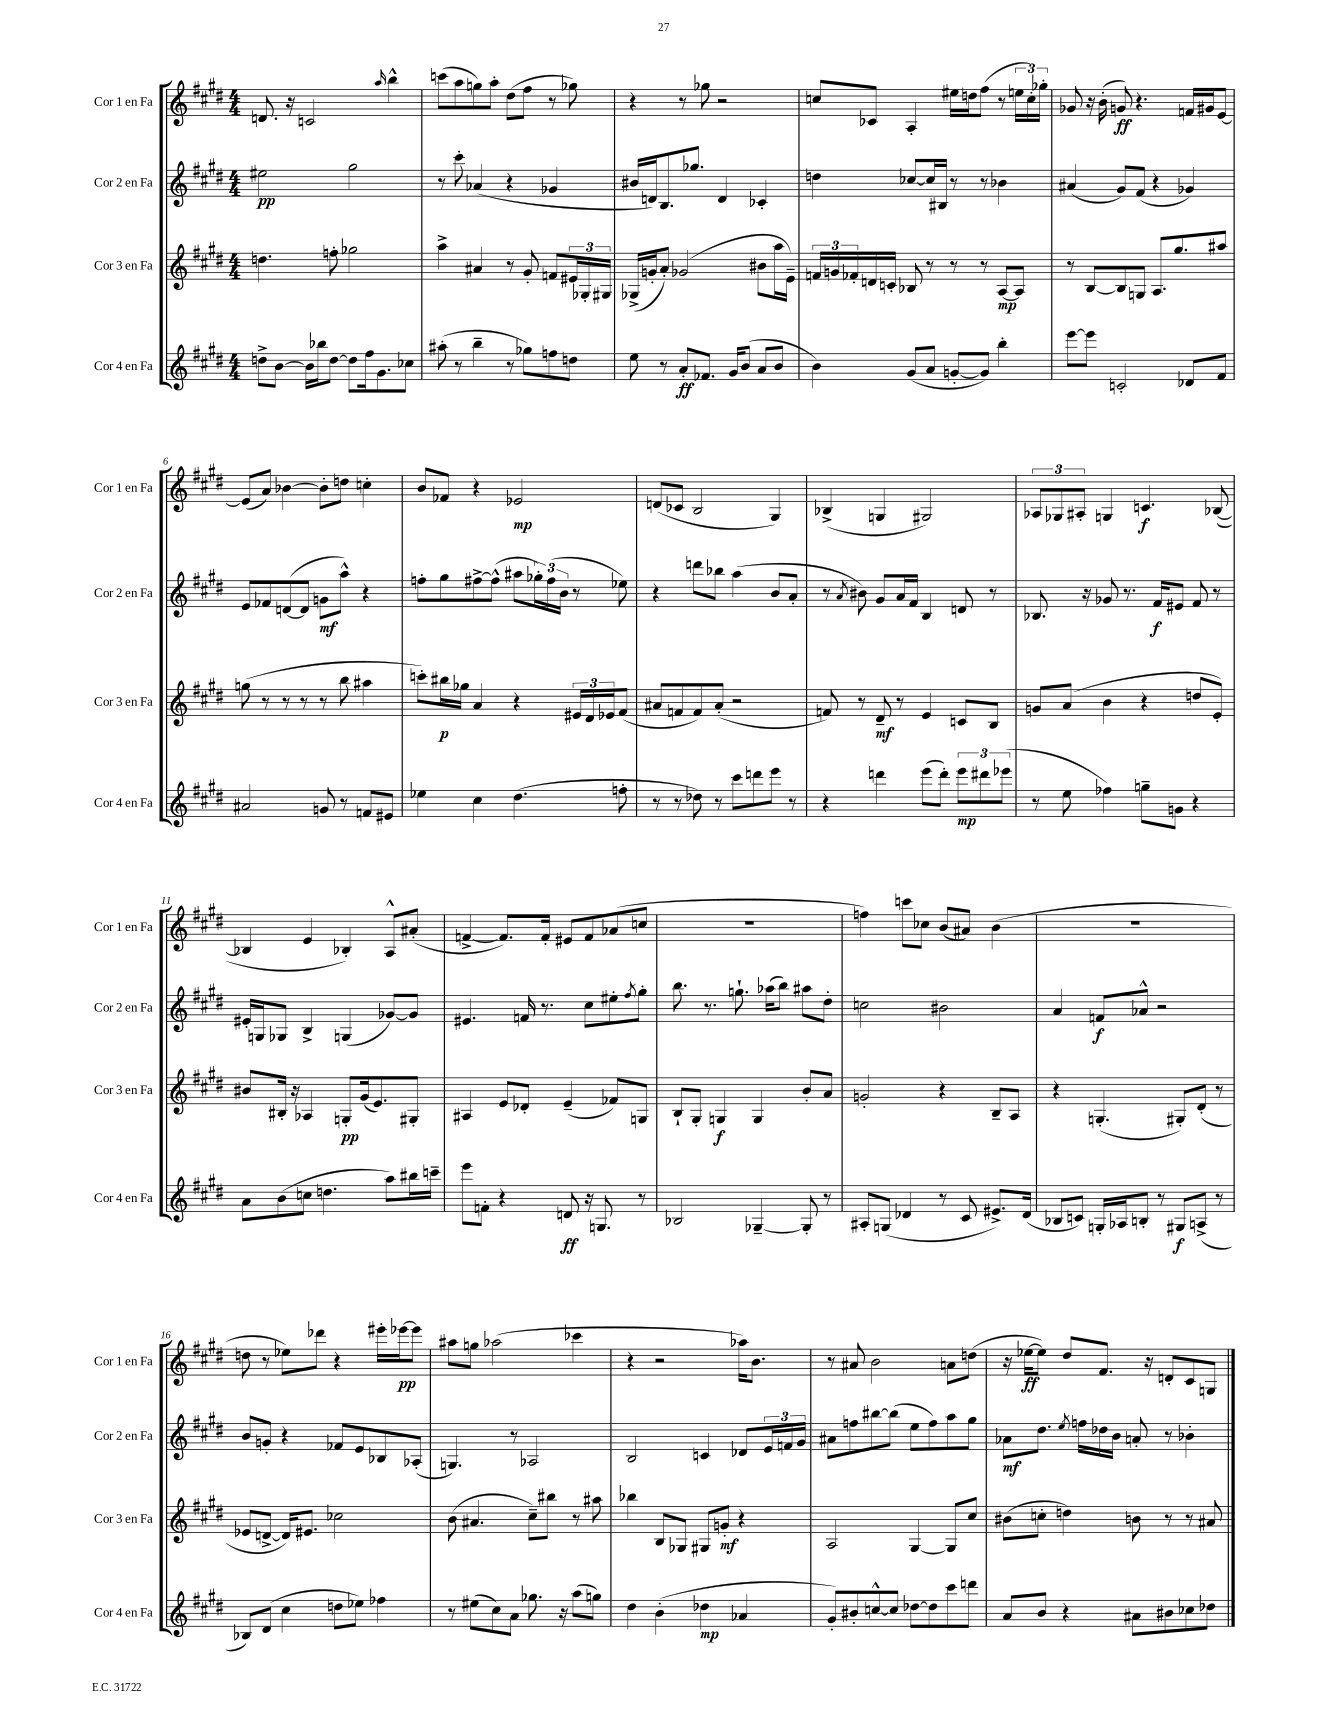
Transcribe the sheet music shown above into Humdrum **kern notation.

**kern	**dynam	**kern	**dynam	**kern	**dynam	**kern	**dynam
*part4	*part4	*part3	*part3	*part2	*part2	*part1	*part1
*staff4	*staff4	*staff3	*staff3	*staff2	*staff2	*staff1	*staff1
*I"Cor 4 en Fa	*	*I"Cor 3 en Fa	*	*I"Cor 2 en Fa	*	*I"Cor 1 en Fa	*
*I'Cor 4 en Fa	*	*I'Cor 3 en Fa	*	*I'Cor 2 en Fa	*	*I'Cor 1 en Fa	*
*clefG2	*	*clefG2	*	*clefG2	*	*clefG2	*
*k[f#c#g#d#]	*	*k[f#c#g#d#]	*	*k[f#c#g#d#]	*	*k[f#c#g#d#]	*
*M4/4	*	*M4/4	*	*M4/4	*	*M4/4	*
=1	=1	=1	=1	=1	=1	=1	=1
8ddn^\L	.	4.ddn\	.	2ee#X\	pp	8.dn/	.
[8b\J	.	.	.	.	.	.	.
.	.	.	.	.	.	16r	.
16b\LL]	.	.	.	.	.	2cn/	.
16bb-X\J	.	.	.	.	.	.	.
[8dd\J	.	8ffn'\	.	.	.	.	.
8dd\L]	.	2gg-X\	.	2gg#\	.	.	.
16ff#\k	.	.	.	.	.	.	.
8.g#\	.	.	.	.	.	.	.
.	.	.	.	.	.	16qqaa/	.
.	.	.	.	.	.	4bb^^\	.
8cc-X\J	.	.	.	.	.	.	.
=2	=2	=2	=2	=2	=2	=2	=2
(8aa#X'\	.	4aa^\	.	8r	.	(8cccn\L	.
8r	.	.	.	8ccc#'\	.	8aa\	.
4bb~\	.	4a#X/	.	(4a-X/	.	8ggn\)	.
.	.	.	.	.	.	8aa'\J	.
8r	.	8r	.	4r	.	(8dd#\L	.
8gg-X\L)	.	8g#'/	.	.	.	8ff#\J	.
8ffn\	.	8fn/L	.	4g-X/	.	8r	.
8ddn\J	.	24e#X/L	.	.	.	8gg-X\)	.
.	.	24G-X'/	.	.	.	.	.
.	.	24G#X/JJ	.	.	.	.	.
=3	=3	=3	=3	=3	=3	=3	=3
8ee\	.	(16G-X^/LL	.	16b#X/LL	.	4r	.
.	.	16gn'/J	.	16dn/J)	.	.	.
8r	.	8a'/J)	.	8.B/	.	.	.
8a'/L	ff	(2g-X/	.	.	.	8r	.
.	.	.	.	8.gg-X/J	.	.	.
8.f-X/J	.	.	.	.	.	8gg-X\	.
.	.	.	.	4d/	.	2r	.
16g#/KL	.	.	.	.	.	.	.
(8b/J	.	.	.	.	.	.	.
8a/L	.	8b#X\L	.	4c-X'/	.	.	.
8b/J	.	16aa\L	.	.	.	.	.
.	.	16e~\JJ)	.	.	.	.	.
=4	=4	=4	=4	=4	=4	=4	=4
4b\)	.	24fn/LL	.	4ddn\	.	8ccn/L	.
.	.	24gn/	.	.	.	.	.
.	.	24f-X'/	.	.	.	.	.
.	.	16dn/	.	.	.	8c-X/J	.
.	.	16cn'/JJ	.	.	.	.	.
(8g#/L	.	8B-X/	.	[8cc-X/L	.	4A'/	.
8a/J	.	8r	.	16cc-/L]	.	.	.
.	.	.	.	16B#X/JJ	.	.	.
[8gn'/L	.	8r	.	8r	.	16ee#X\LL	.
.	.	.	.	.	.	16ddn\J	.
8g/J])	.	8r	.	8r	.	(8ff#\J	.
4bb'\	.	[8A/L	mp	4b-X\	.	8r	.
.	.	8A/J]	.	.	.	24een\LL	.
.	.	.	.	.	.	24cc'\)	.
.	.	.	.	.	.	24gg-X'\JJ	.
=5	=5	=5	=5	=5	=5	=5	=5
[8eee\L	.	8r	.	(4a#X/	.	8g-X/	.
8eee\J]	.	[8B/L	.	.	.	16r	.
.	.	.	.	.	.	(16b'\	.
2cn'/	.	8B/]	.	8g#/L)	.	8gn/)	ff
.	.	8Gn/J	.	(8f#/J	.	4.r	.
.	.	8.A/L	.	4r	.	.	.
.	.	8.gg#/	.	.	.	.	.
8d-X/L	.	.	.	4g-X/)	.	16fn/LL	.
.	.	.	.	.	.	16g#X/J	.
8f#/J	.	8aa#X/J	.	.	.	[8e/J	.
!!LO:LB:g=z
=6	=6	=6	=6	=6	=6	=6	=6
2a#X/	.	(8ggn\	.	8e/L	.	(8e/L]	.
.	.	8r	.	8f-X/	.	8a/J)	.
.	.	8r	.	([8dn/	.	[4b-X\	.
.	.	8r	.	8d/J]	.	.	.
8gn/	.	8r	.	8gn\L	mf	8b-'\L]	.
8r	.	8bb\	.	8aa^^\J)	.	8ddn\J	.
8fn/L	.	4aa#X\	.	4r	.	4ccn'\	.
8e#X/J	.	.	.	.	.	.	.
=7	=7	=7	=7	=7	=7	=7	=7
4ee-X\	.	8cccn'\L)	.	8ffn'\L	.	8b/L	.
.	.	16bb#X\L	p	8gg#\	.	8f-X/J	.
.	.	16gg-X\JJ	.	.	.	.	.
4cc#\	.	4a/	.	[8ff#X^\	.	4r	.
.	.	.	.	(8ff#^^\J]	.	.	.
(4.dd#\	.	4r	.	8aa#X\L	.	2e-X/	mp
.	.	.	.	24gg-X'\L)	.	.	.
.	.	.	.	(24ff#\	.	.	.
.	.	.	.	24b\JJ	.	.	.
.	.	24e#X/LL	.	8r	.	.	.
.	.	24d#/	.	.	.	.	.
.	.	24e-X/J	.	.	.	.	.
8ffn'\	.	(8f#/J	.	8ee-X\)	.	.	.
=8	=8	=8	=8	=8	=8	=8	=8
8r	.	8a#X/L	.	4r	.	(8dn/L	.
8r	.	8fn/	.	.	.	8c-X/J	.
8dd-X\)	.	8f/)	.	8dddn\L	.	2B/	.
8r	.	(8a#'/J	.	8bb-X\J	.	.	.
8ccc#\L	.	2r	.	(4aa\	.	.	.
8dddn\	.	.	.	.	.	.	.
8eee\J	.	.	.	8b/L	.	4G#/)	.
8r	.	.	.	8a'/J	.	.	.
=9	=9	=9	=9	=9	=9	=9	=9
4r	.	8fn/)	.	8r	.	(4B-X^/	.
.	.	.	.	8qa/	.	.	.
.	.	8r	.	8b#X\)	.	.	.
4dddn\	.	8d#~/	mf	8g#/L	.	4Gn/	.
.	.	8r	.	16a/L	.	.	.
.	.	.	.	16f#/JJ	.	.	.
(8eee\L	.	4e/	.	4B/	.	2G#X/)	.
8ddd'\J)	.	.	.	.	.	.	.
12eee\L	mp	8cn/L	.	8dn/	.	.	.
12ddd#X\	.	.	.	.	.	.	.
.	.	8B/J	.	8r	.	.	.
(12eee-X\J	.	.	.	.	.	.	.
=10	=10	=10	=10	=10	=10	=10	=10
8r	.	8gn/L	.	8.B-X/	.	12A-X/L	.
.	.	.	.	.	.	12G-X/	.
8ee\	.	(8a/J	.	.	.	.	.
.	.	.	.	.	.	12A#X'/J	.
.	.	.	.	16r	.	.	.
4ff-X\)	.	4b\	.	8g-X/	.	4Gn/	.
.	.	.	.	8.r	.	.	.
8ggn~\L	.	4r	.	.	.	4.cn/	f
.	.	.	.	16f#/KL	f	.	.
8gn\J	.	.	.	8e#X/J	.	.	.
4r	.	8ddn/L	.	8f#/	.	.	.
.	.	8e'/J)	.	8r	.	([8B-X/	.
!!LO:LB:g=z
=11	=11	=11	=11	=11	=11	=11	=11
8a\L	.	8b#X/L	.	16e#X'/LL	.	4B-X/]	.
.	.	.	.	16Gn/J	.	.	.
(8b\	.	16B#X'/Jk	.	8G-X/J	.	.	.
.	.	16r	.	.	.	.	.
8ccn\J	.	4A-X/	.	4B^/	.	4e/	.
4.ddn\	.	.	.	.	.	.	.
.	.	8Gn'/L	pp	(4Gn/	.	4B-X'/)	.
.	.	(16g#/k	.	.	.	.	.
.	.	8.e/)	.	.	.	.	.
8aa\L)	.	.	.	[8g-X/L)	.	8A^^/L	.
16bb#X\L	.	8G#X'/J	.	8g-/J]	.	(8a#X'/J	.
16cccn~\JJ	.	.	.	.	.	.	.
=12	=12	=12	=12	=12	=12	=12	=12
8eee\L	.	4A#X/	.	4.e#X/	.	[4fn^/	.
8fn'\J	.	.	.	.	.	.	.
4r	.	8e/L	.	.	.	8.f/L])	.
.	.	8d-X'/J	.	16fn/	.	.	.
.	.	.	.	8.r	.	16f'/Jk	.
8dn/	ff	(4e~/	.	.	.	8e#X/L	.
16r	.	.	.	8cc#\L	.	8f/	.
8.Gn/	.	.	.	.	.	.	.
.	.	8f-X/L)	.	8ee#X'\	.	(8a-X/	.
.	.	.	.	8qff#/	.	.	.
8r	.	8Gn/J	.	8gg#'\J	.	8ccn/J	.
=13	=13	=13	=13	=13	=13	=13	=13
2B-X/	.	8B`/L	.	8.bb\	.	1r	.
.	.	8G#'/J	.	.	.	.	.
.	.	.	.	8.r	.	.	.
.	.	4Gn/	f	.	.	.	.
.	.	.	.	8.ggn`\	.	.	.
[4G-X~/	.	4G/	.	.	.	.	.
.	.	.	.	(16aa-X\KL	.	.	.
.	.	.	.	8bb\J)	.	.	.
8G-'/]	.	8b'/L	.	8aa#X\L	.	.	.
8r	.	8a/J	.	8dd#'\J	.	.	.
=14	=14	=14	=14	=14	=14	=14	=14
8A#X'/L	.	2gn'/	.	2ccn\	.	4ffn\)	.
(8Gn/J	.	.	.	.	.	.	.
4d-X/	.	.	.	.	.	8cccn\L	.
.	.	.	.	.	.	8cc-X\J	.
8r	.	4r	.	2b#X\	.	(8b/L	.
8c#/	.	.	.	.	.	8a#X/J)	.
8.e#X^/L)	.	8B~/L	.	.	.	(4b\	.
.	.	8A/J	.	.	.	.	.
(16d-/Jk	.	.	.	.	.	.	.
=15	=15	=15	=15	=15	=15	=15	=15
8B-X/L	.	4r	.	4a/	.	1r	.
8cn/J)	.	.	.	.	.	.	.
16Gn'/LL	.	(4.Gn'/	.	8fn/L	f	.	.
16A-X/J	.	.	.	.	.	.	.
8Bn'/J	.	.	.	8a-X^^/J	.	.	.
8r	.	.	.	2r	.	.	.
8G#X/L	f	8G#X'/L)	.	.	.	.	.
(8An^/J	.	(8d#'/J	.	.	.	.	.
8r	.	8r	.	.	.	.	.
!!LO:LB:g=z
=16	=16	=16	=16	=16	=16	=16	=16
8B-X/L)	.	8e-X/L	.	8b/L	.	8ddn\	.
(8d#/J	.	[8dn^/J	.	8gn'/J	.	8r	.
4cc#\	.	16d/KL])	.	4r	.	8ee-X\L)	.
.	.	8.e#X/J	.	.	.	.	.
.	.	.	.	.	.	8ddd-X\J	.
8ddn\L	.	2cc-X\	.	8f-X/L	.	4r	.
8ee-X\J)	.	.	.	8e/	.	.	.
4ff-X\	.	.	.	8B-X/	.	16eee#X'\LL	.
.	.	.	.	.	.	[16eee-X\J	pp
.	.	.	.	(8A-X'/J	.	8eee-\J]	.
=17	=17	=17	=17	=17	=17	=17	=17
8r	.	(8b\	.	4.Gn/)	.	8aa#X\L	.
(8ee#X\L	.	4.a#X/	.	.	.	8ggn\J	.
8cc#\)	.	.	.	.	.	(2aa-X\	.
8a\J	.	.	.	8r	.	.	.
8.gg-X\	.	8cc#~\L)	.	2A-X/	.	.	.
.	.	8bb#X\J	.	.	.	.	.
16r	.	.	.	.	.	.	.
(8aa\L	.	8r	.	.	.	4ccc-X\	.
8ggn\J)	.	8aa#X\	.	.	.	.	.
=18	=18	=18	=18	=18	=18	=18	=18
4dd#\	.	4bb-X\	.	2B/	.	4r	.
(4b'\	.	8B/L	.	.	.	2r	.
.	.	8G-X/J	.	.	.	.	.
4dd-X\	mp	8G#X/L	.	4cn/	.	.	.
.	.	8gn'/J	mf	.	.	.	.
4a-X/	.	4r	.	8d-X/L	.	16aa-X\KL)	.
.	.	.	.	.	.	8.b\J	.
.	.	.	.	24e/L	.	.	.
.	.	.	.	24fn/	.	.	.
.	.	.	.	24g#/JJ	.	.	.
=19	=19	=19	=19	=19	=19	=19	=19
8g#'/L)	.	2A/	.	8a#X\L	.	8r	.
8b#X'/	.	.	.	8ffn\	.	8a#X/	.
[8ccn^^/	.	.	.	[8bb#X\	.	2b\	.
8cc/J]	.	.	.	(8bb#\J]	.	.	.
[8dd-X\L	.	[4G#/	.	8ee\L	.	.	.
8dd-\]	.	.	.	8ff\)	.	.	.
8ccc#\	.	8G#/L]	.	8aa\	.	8an\L	.
8dddn\J	.	8cc#/J	.	8gg#\J	.	(8ddn\J	.
=20	=20	=20	=20	=20	=20	=20	=20
8a/L	.	(8b#X\L	.	8a-X\L	mf	16r	.
.	.	.	.	.	.	[16ee-X\KL	ff
8b/J	.	8ccn'\J	.	8.dd#\J	.	8ee-\J])	.
4r	.	4ddn\)	.	.	.	8dd#/L	.
.	.	.	.	8qee/	.	.	.
.	.	.	.	16ffn\LL	.	.	.
.	.	.	.	16dd-X\	.	8.f#/J	.
.	.	.	.	16b\JJ	.	.	.
8a#X\L	.	8bn\	.	8an'/	.	.	.
.	.	.	.	.	.	16r	.
8b#X\	.	8r	.	8r	.	8dn'/L	.
8cc-X\	.	8r	.	4b-X'\	.	8c#/	.
8dd-X\J	.	8a#X/	.	.	.	8Gn/J	.
==	==	==	==	==	==	==	==
*-	*-	*-	*-	*-	*-	*-	*-
